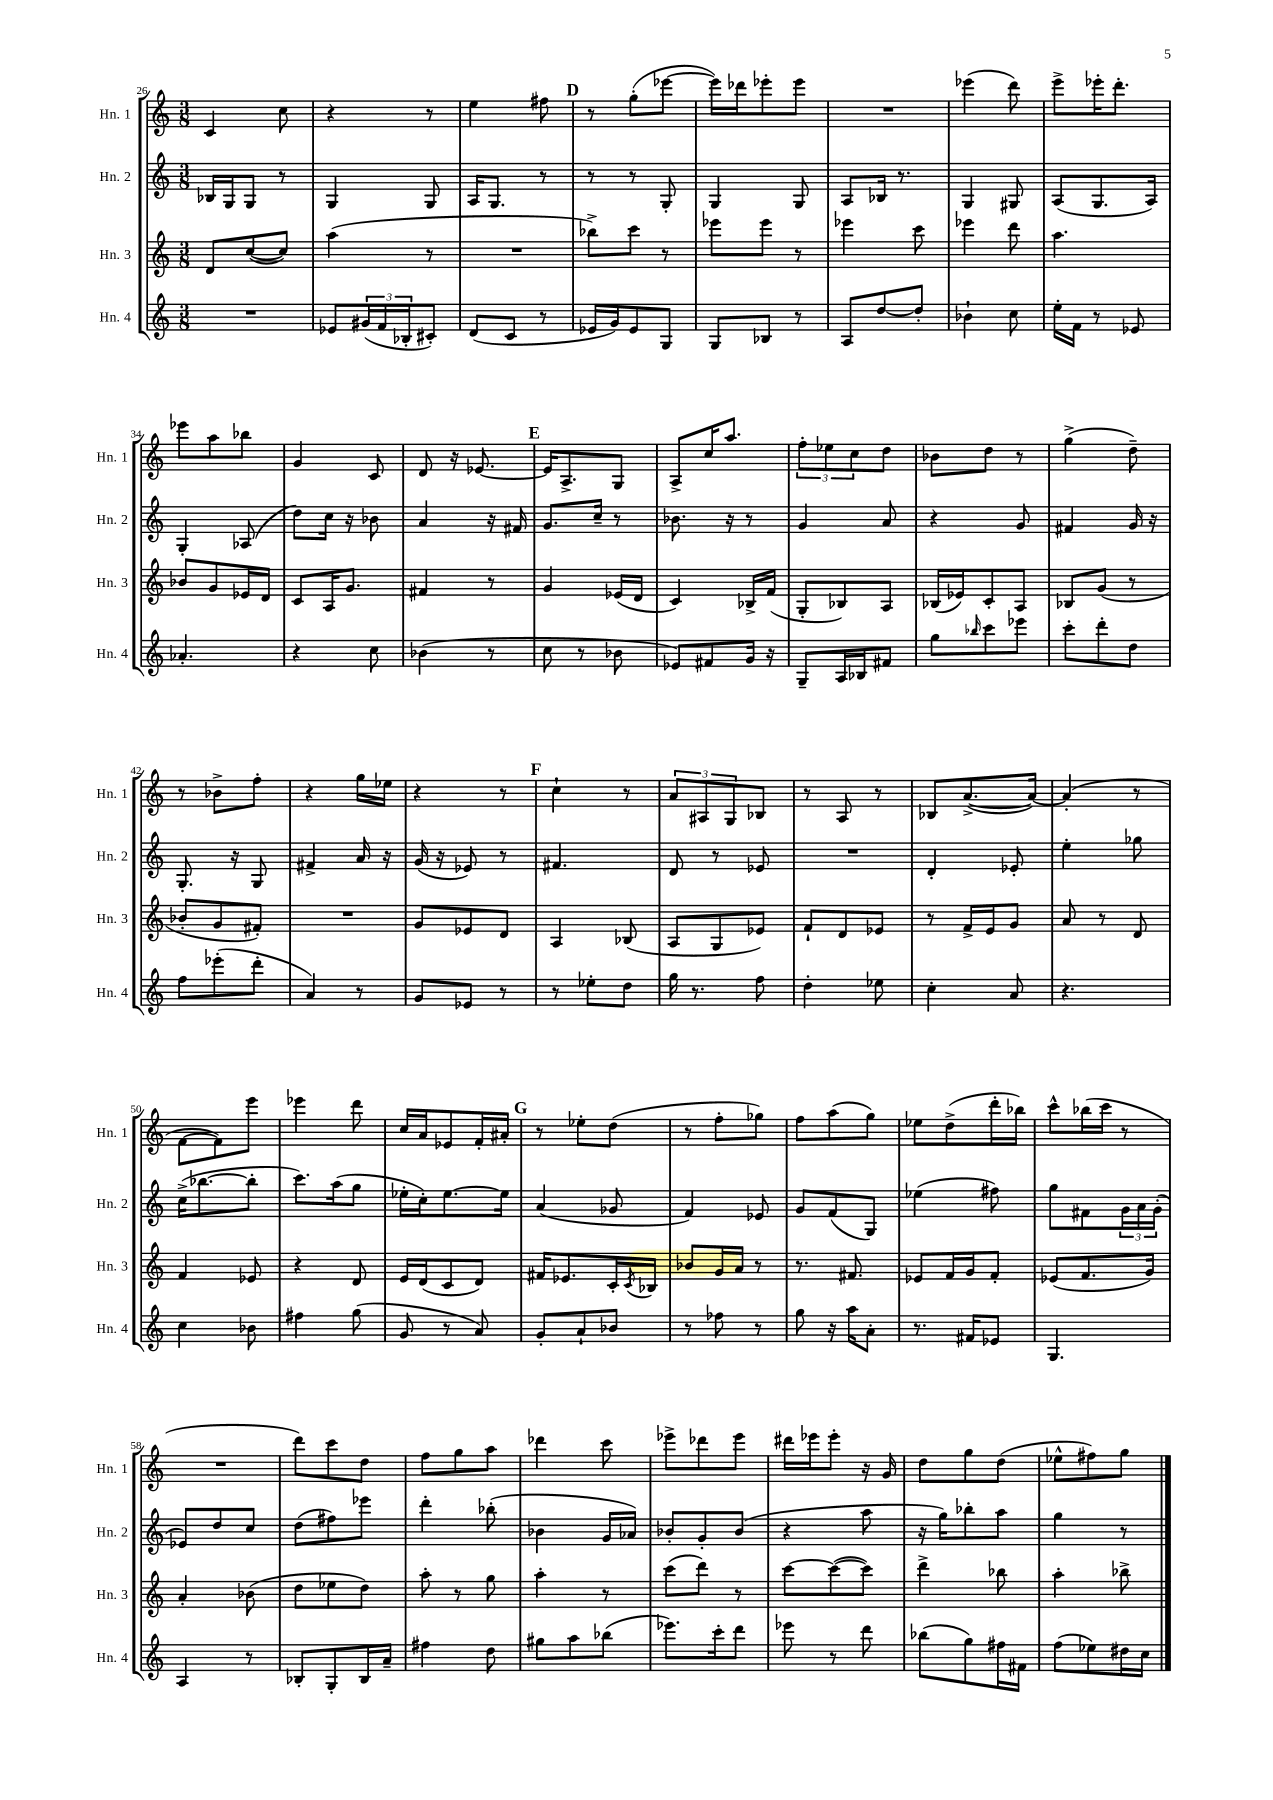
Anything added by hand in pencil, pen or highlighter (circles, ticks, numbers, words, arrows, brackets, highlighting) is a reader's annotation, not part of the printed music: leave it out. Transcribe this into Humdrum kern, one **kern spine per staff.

**kern	**kern	**kern	**kern
*staff4	*staff3	*staff2	*staff1
*clefG2	*clefG2	*clefG2	*clefG2
*k[]	*k[]	*k[]	*k[]
*M3/8	*M3/8	*M3/8	*M3/8
4.r	8d	16B-	4c
.	.	16G	.
.	([8cc	8G	.
.	8cc])	8r	8cc
=	=	=	=
8e-	(4aa	4G	4r
(24g#	.	.	.
24f	.	.	.
24B-'	.	.	.
8c#')	8r	8G	8r
=	=	=	=
(8d	4.r	16A	4ee
.	.	8.G	.
8c	.	.	.
8r	.	8r	8ff#
=	=	=	=
16e-	8bb-^)	8r	8r
16g)	.	.	.
8e-	8ccc	8r	(8gg'
8G	8r	8G'	[8eee-
=	=	=	=
8G	8eee-	4G	16eee-])
.	.	.	16ddd-
8B-	8eee-	.	8eee-'
8r	8r	8G	8eee-
=	=	=	=
8A	4eee-	8A	4.r
[8dd	.	16B-	.
.	.	8.r	.
8dd']	8ccc	.	.
=	=	=	=
4b-`	4eee-	4G	(4eee-
8cc	8ddd	8G#	8ddd)
=	=	=	=
16ee'	4.aa	(8A	8eee^
16f	.	.	.
8r	.	8.G	16eee-'
.	.	.	8.ddd'
8e-	.	.	.
.	.	16A)	.
=	=	=	=
4.a-'	8b-	4G'	8eee-
.	8g	.	8aa
.	16e-	(8A-	8bb-
.	16d	.	.
=	=	=	=
4r	8c	8dd)	4g
.	16A	16cc	.
.	8.g	16r	.
8cc	.	8b-	8c
=	=	=	=
(4b-	4f#	4a	8d
.	.	.	16r
.	.	.	[8.e-
8r	8r	16r	.
.	.	16f#	.
=	=	=	=
8cc	4g	8.g	16e-]
.	.	.	8.A^
8r	.	.	.
.	.	16cc~	.
8b-	(16e-	8r	8G
.	16d	.	.
=	=	=	=
8e-)	4c)	8.b-	8A^
8f#	.	.	16cc
.	.	16r	8.aa
16g	16B-^	8r	.
16r	(16f	.	.
=	=	=	=
8G~	8G'	4g	12ff'
.	.	.	12ee-
16A	8B-)	.	.
.	.	.	12cc
16B-	.	.	.
8f#	8A	8a	8dd
=	=	=	=
8gg	(16B-	4r	8b-
.	16e-)	.	.
16qqbb-	.	.	.
8ccc	8c'	.	8dd
8eee-	8A	8g	8r
=	=	=	=
8ccc'	8B-	4f#	(4gg^
8ddd'	(8g	.	.
8dd	8r	16g	8dd~)
.	.	16r	.
=	=	=	=
8ff	8b-'	8.G'	8r
(8eee-'	8g	.	8b-^
.	.	16r	.
8ddd'	8f#')	8G	8ff'
=	=	=	=
4a)	4.r	4f#^	4r
8r	.	16a	16gg
.	.	16r	16ee-
=	=	=	=
8g	8g	(16g	4r
.	.	16r	.
8e-	8e-	8e-)	.
8r	8d	8r	8r
=	=	=	=
8r	4A	4.f#	4cc`
8ee-'	.	.	.
8dd	(8B-	.	8r
=	=	=	=
16gg	8A	8d	12a
8.r	.	.	.
.	.	.	12A#
.	8G	8r	.
.	.	.	12G
8ff	8e-)	8e-	8B-
=	=	=	=
4dd'	8f`	4.r	8r
.	8d	.	8A
8ee-	8e-	.	8r
=	=	=	=
4cc'	8r	4d'	8B-
.	16f^	.	([8.a^
.	16e	.	.
8a	8g	8e-'	.
.	.	.	16a_)
=	=	=	=
4.r	8a	4ee'	(4a']
.	8r	.	.
.	8d	8gg-	8r
=	=	=	=
4cc	4f	(16cc^	[8f
.	.	[8.bb-	.
.	.	.	8f])
8b-	8e-	8bb-']	8eee
=	=	=	=
4ff#	4r	8.ccc)	4eee-
.	.	(16aa	.
(8gg	8d	8gg	8ddd
=	=	=	=
8g	16e	16ee-'	16cc
.	(16d	16cc')	16a
8r	8c	[8.ee-	8e-
8a)	8d)	.	16f'
.	.	16ee-]	16a#'
=	=	=	=
8g'	16f#	(4a	8r
.	8.e-	.	.
8a`	.	.	8ee-'
8b-	16c'	8g-	(8dd
.	8qc	.	.
.	16B-	.	.
=	=	=	=
8r	8b-	4f)	8r
8ff-	16g	.	8ff'
.	16a	.	.
8r	8r	8e-	8gg-)
=	=	=	=
8gg	8.r	8g	8ff
16r	.	(8f	(8aa
16aa	8.f#	.	.
8a'	.	8G)	8gg)
=	=	=	=
8.r	8e-	(4ee-	8ee-
.	16f	.	(8dd^
16f#	16g	.	.
8e-	8f'	8ff#)	16ddd'
.	.	.	16bb-)
=	=	=	=
4.G	(8e-	8gg	8ccc^^
.	8.f	8f#	(16bb-
.	.	.	16ccc
.	.	24g	8r
.	.	24a	.
.	16g)	.	.
.	.	(24g'	.
=	=	=	=
4A	4a'	8e-)	4.r
.	.	8dd	.
8r	(8b-	8cc	.
=	=	=	=
8B-'	8dd	(8dd	8ddd)
8G'	8ee-	8ff#)	8ccc
16B-	8dd)	8eee-	8dd
16a~	.	.	.
=	=	=	=
4ff#	8aa'	4ddd'	8ff
.	8r	.	8gg
8dd	8gg	(8bb-'	8aa
=	=	=	=
8gg#	4aa'	4b-	4ddd-
8aa	.	.	.
(8bb-	8r	16g	8ccc
.	.	16a-)	.
=	=	=	=
8.eee-)	(8ccc	8b-'	8eee-^
.	8ddd)	8g'	8ddd-
16ccc'	.	.	.
8ddd	8r	(8b-	8eee-
=	=	=	=
8eee-	[8ccc	4r	16ddd#
.	.	.	16eee-
8r	(8ccc_	.	8eee-'
8ddd	8ccc])	8aa	16r
.	.	.	16g
=	=	=	=
(8bb-	4ddd^	16r	8dd
.	.	16gg)	.
8gg)	.	8bb-'	8gg
16ff#	8bb-	8aa	(8dd
16f#	.	.	.
=	=	=	=
(8ff	4aa'	4gg	8ee-^^
8ee-)	.	.	8ff#)
16dd#	8bb-^	8r	8gg
16cc	.	.	.
==	==	==	==
*-	*-	*-	*-
